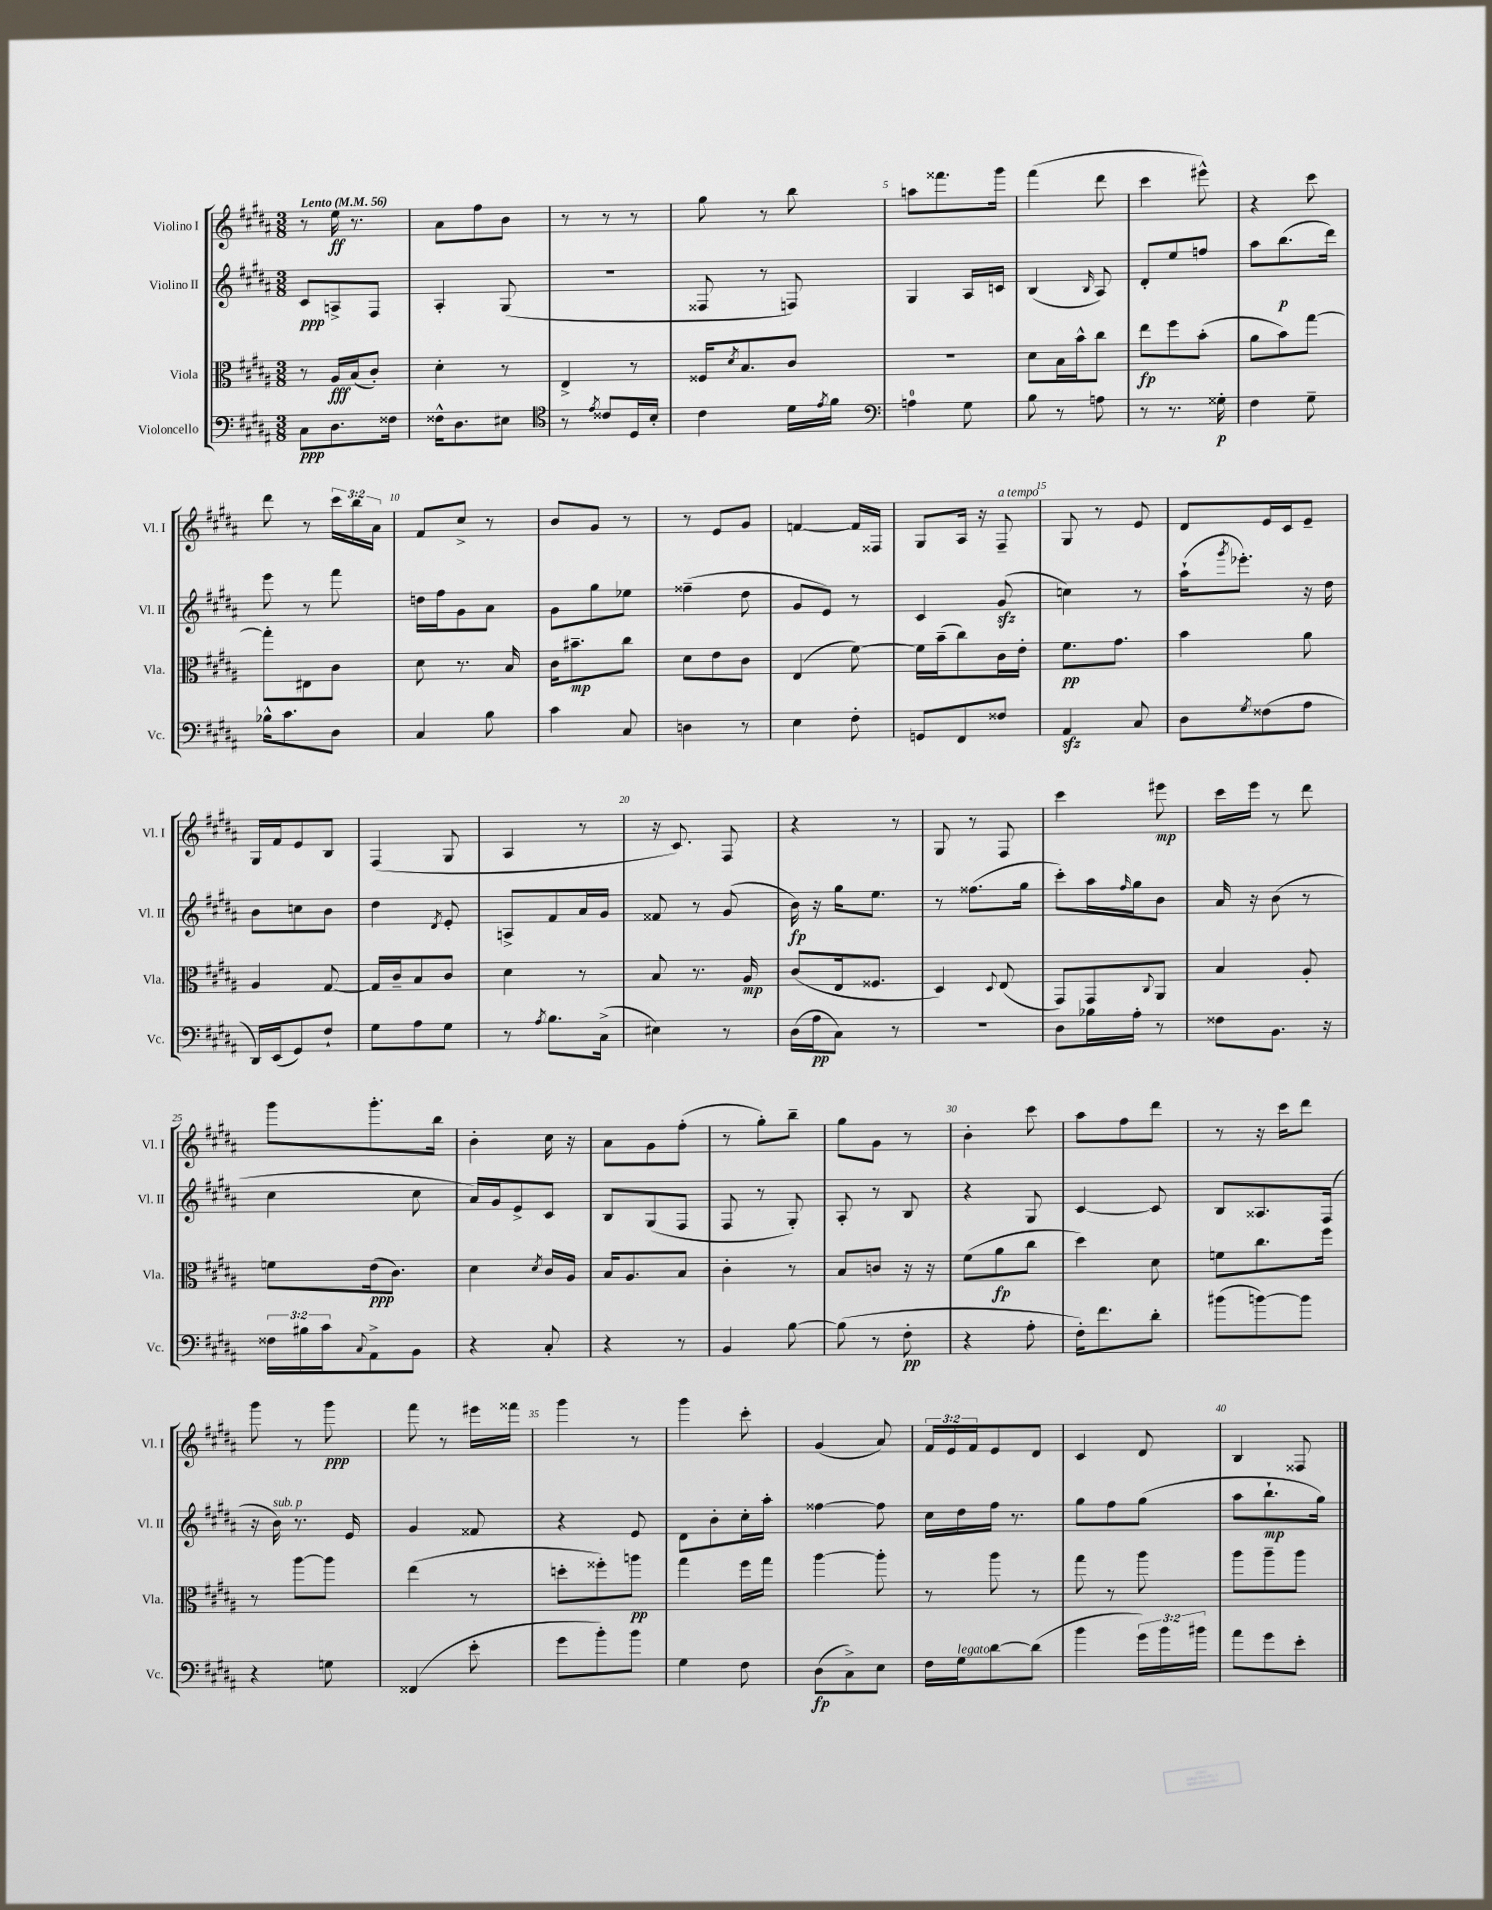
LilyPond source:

<<
\new StaffGroup <<
\new Staff = "s0" \with { instrumentName = "Violino I" shortInstrumentName = "Vl. I" } {
    \clef treble \key b \major \numericTimeSignature \time 3/8 \override Staff.TupletNumber.text = #tuplet-number::calc-fraction-text \tempo "Lento" 4 = 56
    r8 e''16\ff r8. |
    ais'8 fis''8 b'8 |
    r8 r8 r8 |
    gis''8 r8 b''8 |
    a''8 fisis'''8. gis'''16 |
    fis'''4( dis'''8 |
    cis'''4 eis'''8-^) |
    r4 cis'''8 |
    dis'''8 r8 \tuplet 3/2 { cis'''16 b''16 ais'16 } |
    fis'8 cis''8-> r8 |
    b'8 gis'8 r8 |
    r8 e'8 gis'8 |
    f'4~ f'16 fisis16 |
    gis8 ais16 r16 fis8--^\markup { \italic "a tempo" } |
    gis8 r8 e'8 |
    dis'8 e'16 cis'16 e'8-- |
    gis16 fis'16 e'8 b8 |
    fis4( gis8 |
    ais4 r8 |
    r16 cis'8.) fis8 |
    r4 r8 |
    gis8 r8 fis8 |
    cis'''4 eis'''8\mp |
    cis'''16 e'''16 r8 dis'''8 |
    gis'''8 gis'''8.-. b''16 |
    b'4-. cis''16 r16 |
    ais'8 gis'8 fis''8-.( |
    r8 gis''8-.) b''8-- |
    gis''8 gis'8 r8 |
    b'4-. cis'''8 |
    ais''8 fis''8 dis'''8 |
    r8 r16 cis'''16 dis'''8 |
    gis'''8 r8 gis'''8\ppp |
    fis'''8 r8 eis'''16 fisis'''16 |
    gis'''4 r8 |
    gis'''4 cis'''8-. |
    gis'4( ais'8) |
    \tuplet 3/2 { fis'16 e'16 fis'16 } e'8 dis'8 |
    cis'4 dis'8 |
    b4 fisis8 \bar "|." |
}
\new Staff = "s1" \with { instrumentName = "Violino II" shortInstrumentName = "Vl. II" } {
    \clef treble \key b \major \numericTimeSignature \time 3/8
    cis'8\ppp a8-> fis8 |
    ais4-. gis8( |
    R4. |
    fisis8 r8 f8) |
    gis4 ais16 c'16 |
    b4( \grace { b16 } ais8) |
    dis'8-. e''8 f''8 |
    ais''8 b''8.\p( dis'''16) |
    e'''8 r8 fis'''8 |
    d''16 fis''16 gis'8 ais'8 |
    gis'8 gis''8 ees''8 |
    fisis''4--( dis''8 |
    gis'8 e'8) r8 |
    cis'4 gis'8\sfz( |
    c''4) r8 |
    ais''16-!( \acciaccatura { gis'''8 } ees'''8.-.) r16 dis''16 |
    b'8 c''8 b'8 |
    dis''4 \acciaccatura { dis'8 } e'8-. |
    a8-> fis'8 ais'16 gis'16 |
    fisis'8 r8 gis'8( |
    b'16\fp) r16 gis''16 e''8. |
    r8 fisis''8.( gis''16 |
    cis'''8-.) ais''16 \grace { fis''16 } gis''16 b'8 |
    ais'16 r16 b'8( r8 |
    cis''4 cis''8 |
    ais'16) gis'16 e'8-> cis'8 |
    b8 gis8( fis8 |
    fis8 r8 gis8-.) |
    ais8-. r8 b8 |
    r4 gis8 |
    cis'4~ cis'8 |
    b8 aisis8. fis16( |
    r16 b'16^\markup { \italic "sub. p" }) r8. e'16 |
    gis'4 fisis'8 |
    r4 e'8 |
    dis'8 b'8-. cis''16-. ais''16-. |
    fisis''4~ fisis''8 |
    cis''16 dis''16 fis''16 r8. |
    gis''8 fis''8 gis''8( |
    ais''8 b''8.-!\mp gis''16) \bar "|." |
}
\new Staff = "s2" \with { instrumentName = "Viola" shortInstrumentName = "Vla." } {
    \clef alto \key b \major \numericTimeSignature \time 3/8
    r8 ais16\fff b16( cis'8-.) |
    dis'4-. r8 |
    e4-> r8 |
    fisis16 \acciaccatura { dis'8 } b8. cis'8 |
    R4. |
    dis'8 b16 b'16-^ cis''8 |
    e''8\fp fis''8 b'8-.( |
    ais'8 b'8) gis''8~ |
    gis''8-. eis8 cis'8 |
    dis'8 r8. b16 |
    cis'16 bis'8.--\mp cis''8 |
    dis'8 e'8 cis'8 |
    e4( fis'8~) |
    fis'16 b'16--( cis''8) cis'16 e'16-. |
    fis'8.\pp gis'8. |
    b'4 ais'8 |
    ais4 gis8~ |
    gis16 cis'16-- b8 cis'8 |
    dis'4 r8 |
    b8 r8. ais16\mp |
    cis'8( e16 fisis8. |
    dis4) \appoggiatura { dis8 } e8( |
    gis,8) gis,8 \appoggiatura { cis8 } ais,8 |
    b4 ais8-. |
    f'8 e'16\ppp( cis'8.) |
    dis'4 \acciaccatura { dis'8 } cis'16 ais16 |
    b16 ais8. b8 |
    cis'4-. r8 |
    b8 c'8 r16 r16 |
    fis'8( ais'8\fp cis''8 |
    dis''4) dis'8 |
    f'8 cis''8. fis''16 |
    r8 ais''8~ ais''8 |
    e''4( r8 |
    d''8-. fisis''8-.) a''8\pp |
    gis''4 fis''16 gis''16 |
    ais''4~ ais''8-. |
    r8 ais''8 r8 |
    gis''8 r8 ais''8 |
    ais''8 ais''8-- ais''8 \bar "|." |
}
\new Staff = "s3" \with { instrumentName = "Violoncello" shortInstrumentName = "Vc." } {
    \clef bass \key b \major \numericTimeSignature \time 3/8 \override Staff.TupletNumber.text = #tuplet-number::calc-fraction-text
    cis8\ppp dis8. fisis16 |
    fisis16-^ dis8. eis8 |
    \clef tenor r8 \acciaccatura { e'8 } cisis'8 dis16 b16-. |
    cis'4 dis'16 \acciaccatura { e'8 } fis'16 |
    \clef bass a4-0 gis8 |
    b8 r8 a8 |
    r8 r8. gisis16-.\p |
    fis4 gis8-- |
    bes16-^ cis'8. dis8 |
    cis4 b8 |
    cis'4 cis8 |
    d4 r8 |
    e4 fis8-. |
    g,8 fis,8 fisis8 |
    ais,4\sfz cis8 |
    dis8 \acciaccatura { gis8 } fisis8( ais8 |
    dis,16) e,16( gis,8) fis8-! |
    gis8 ais8 gis8 |
    r8 \acciaccatura { ais8 } b8. cis16->( |
    eis4) r8 |
    dis16( ais16\pp cis8) r8 |
    R4. |
    dis8 bes16 ais16-. r8 |
    fisis8 b,8. r16 |
    \tuplet 3/2 { fisis16 bis16 cis'16 } \appoggiatura { cis8 } ais,8-> b,8 |
    r4 cis8-. |
    r4 r8 |
    b,4 b8~ |
    b8( r8 fis8-.\pp |
    r4 ais8-. |
    fis16-.) fis'8. dis'8-. |
    bis'8( b'8~) b'8 |
    r4 g8 |
    fisis,4( e'8-. |
    gis'8 b'8-.) b'8 |
    gis4 fis8 |
    dis8\fp( cis8->) e8 |
    fis16 gis16^\markup { \italic "legato" } dis'8~ dis'8( |
    b'4 \tuplet 3/2 { gis'16) b'16 bis'16 } |
    ais'8 gis'8 e'8-. \bar "|." |
}
>>
>>
\layout { \context { \Score \override BarNumber.break-visibility = ##(#f #t #t) barNumberVisibility = #(every-nth-bar-number-visible 5) } }
